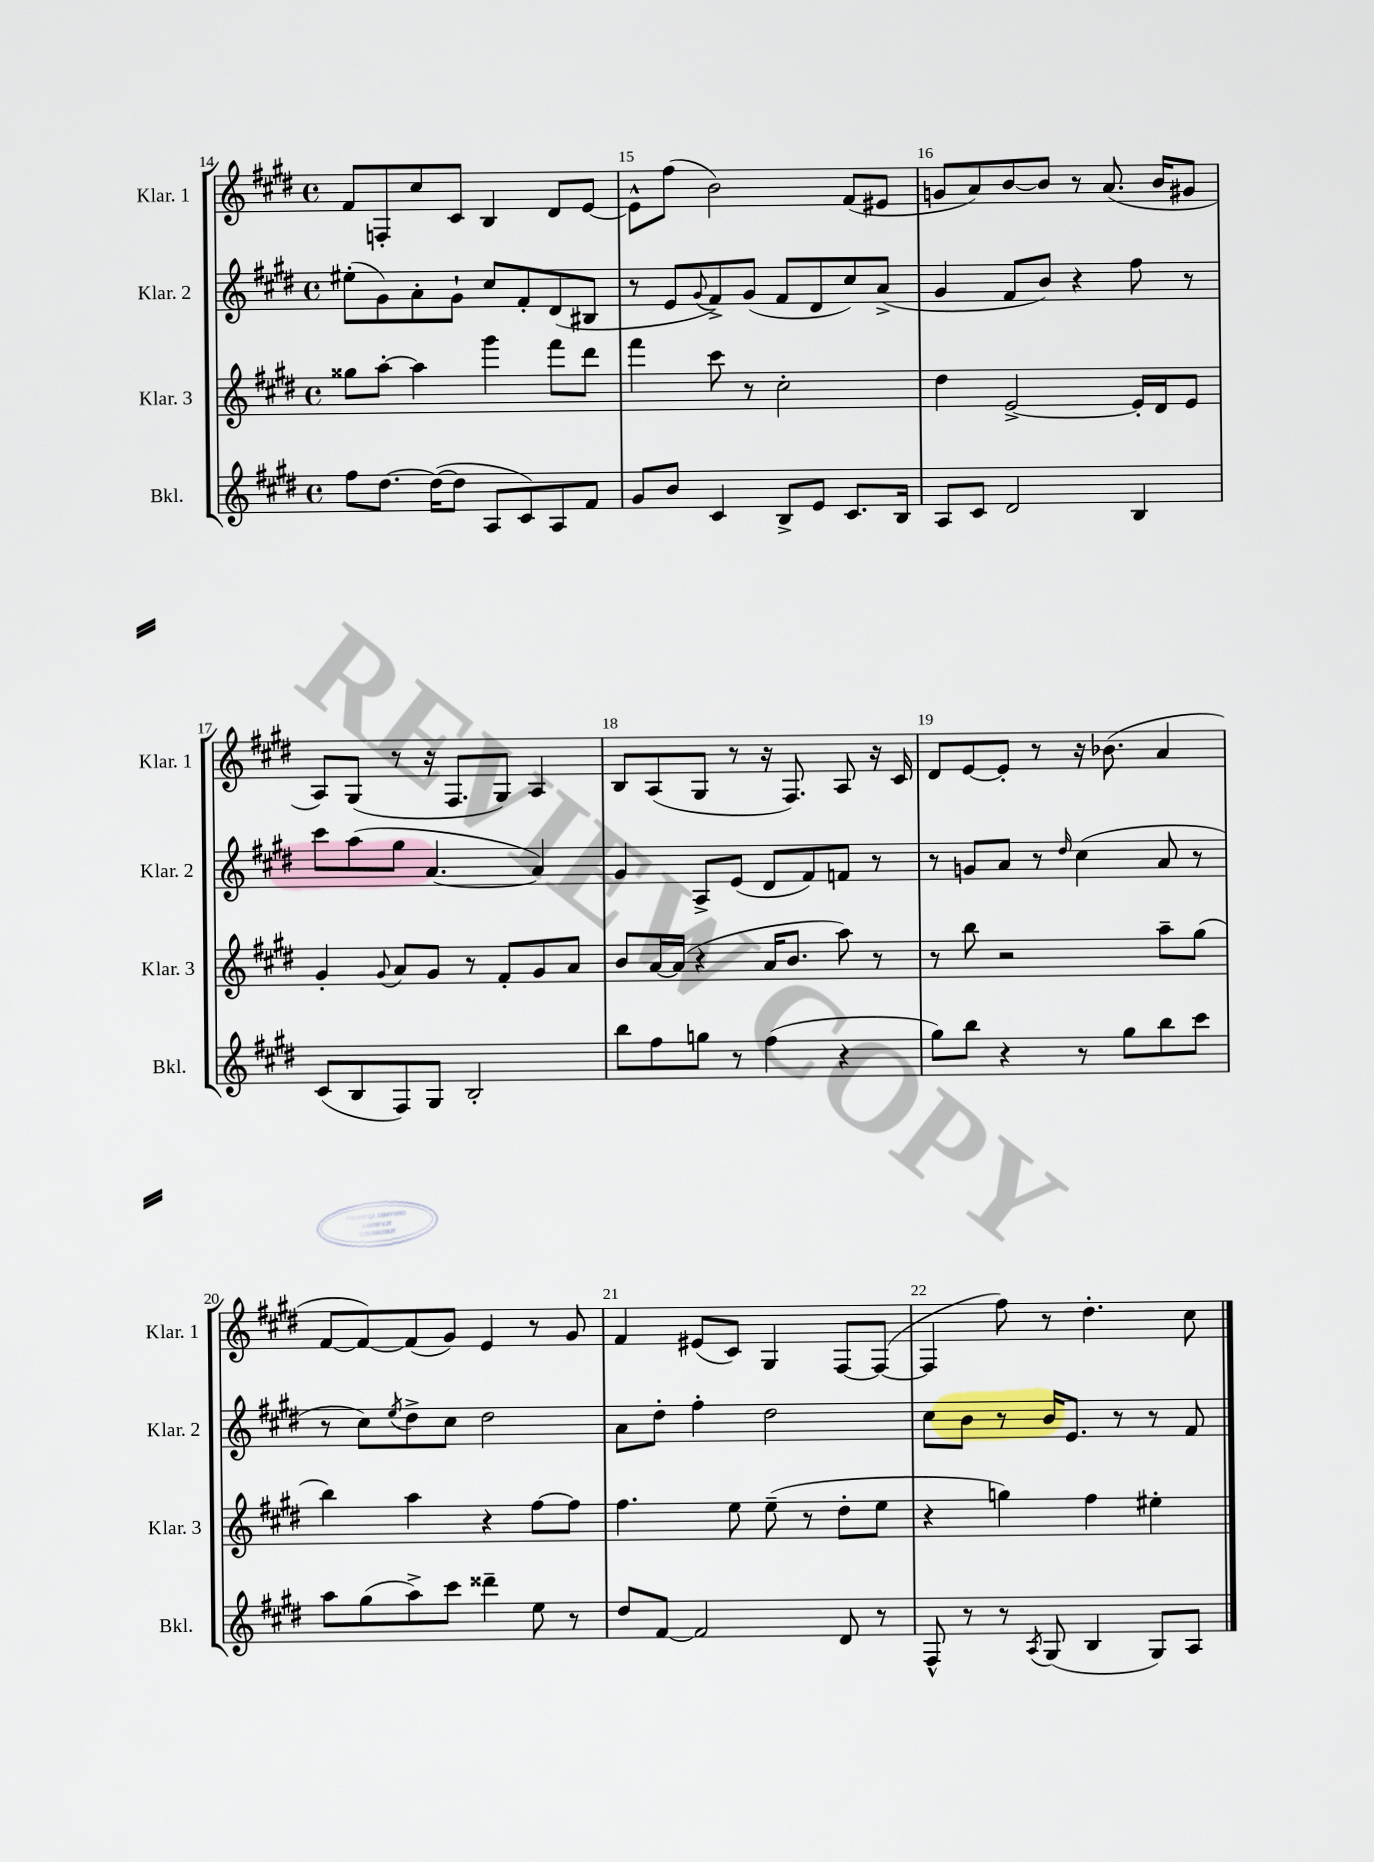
<<
\new StaffGroup <<
\new Staff = "s0" \with { instrumentName = "Klar. 1" shortInstrumentName = "Klar. 1" } {
    \clef treble \key e \major \defaultTimeSignature \time 4/4
    fis'8 f8-. cis''8 cis'8 b4 dis'8 e'8~ |
    e'8-^ fis''8( b'2) fis'8( eis'8 |
    g'8 a'8) b'8~ b'8 r8 a'8.( b'16 gis'8 |
    a8) gis8( r8 r16 fis8. gis8) a4 |
    b8 a8( gis8 r8 r16 fis8.) a8 r16 cis'16 |
    dis'8 e'8~ e'8-. r8 r16 bes'8.( a'4 |
    fis'8~ fis'8~) fis'8( gis'8) e'4 r8 gis'8 |
    fis'4 eis'8( cis'8) gis4 fis8~ fis8~( |
    fis4 fis''8) r8 dis''4.-. cis''8 \bar "|." |
}
\new Staff = "s1" \with { instrumentName = "Klar. 2" shortInstrumentName = "Klar. 2" } {
    \clef treble \key e \major \defaultTimeSignature \time 4/4
    eis''8-.( gis'8) a'8-. gis'8-! cis''8 fis'8-. dis'8( bis8 |
    r8 e'8 \appoggiatura { gis'8 } fis'8->) gis'8( fis'8 dis'8 cis''8) a'8->( |
    gis'4 fis'8 b'8) r4 fis''8 r8 |
    cis'''8 a''8( gis''8 a'4.~ a'4) |
    gis'4 a8-> e'8( dis'8 fis'8) f'8 r8 |
    r8 g'8 a'8 r8 \grace { dis''16 } cis''4( a'8 r8 |
    r8 cis''8) \acciaccatura { e''8 } dis''8-> cis''8 dis''2 |
    a'8 dis''8-. fis''4-. dis''2 |
    cis''8 b'8 r8 b'16 e'8. r8 r8 fis'8 \bar "|." |
}
\new Staff = "s2" \with { instrumentName = "Klar. 3" shortInstrumentName = "Klar. 3" } {
    \clef treble \key e \major \defaultTimeSignature \time 4/4
    gisis''8 a''8~-. a''4 gis'''4 fis'''8 dis'''8 |
    fis'''4 cis'''8 r8 cis''2-. |
    dis''4 e'2~-> e'16-. dis'16 e'8 |
    gis'4-. \appoggiatura { gis'8 } a'8 gis'8 r8 fis'8-. gis'8 a'8 |
    b'8 a'16~ a'16( r4 a'16 b'8. a''8) r8 |
    r8 b''8 r2 a''8-- gis''8( |
    b''4) a''4 r4 fis''8~ fis''8 |
    fis''4. e''8 e''8--( r8 dis''8-. e''8 |
    r4 g''4) fis''4 eis''4-. \bar "|." |
}
\new Staff = "s3" \with { instrumentName = "Bkl." shortInstrumentName = "Bkl." } {
    \clef treble \key e \major \defaultTimeSignature \time 4/4
    fis''8 dis''8.~ dis''16~( dis''8 a8 cis'8) a8 fis'8 |
    gis'8 b'8 cis'4 b8-> e'8 cis'8. b16 |
    a8 cis'8 dis'2 b4 |
    cis'8( b8 fis8) gis8 b2-. |
    b''8 fis''8 g''8 r8 fis''4( r4 |
    gis''8) b''8 r4 r8 gis''8 b''8 cis'''8 |
    a''8 gis''8( a''8->) cis'''8 disis'''4-- e''8 r8 |
    dis''8 fis'8~ fis'2 dis'8 r8 |
    fis8-^ r8 r8 \acciaccatura { a8 } gis8( b4 gis8) a8 \bar "|." |
}
>>
>>
\layout { \context { \Score currentBarNumber = #14 \override BarNumber.break-visibility = ##(#f #t #t) barNumberVisibility = #all-bar-numbers-visible } }
